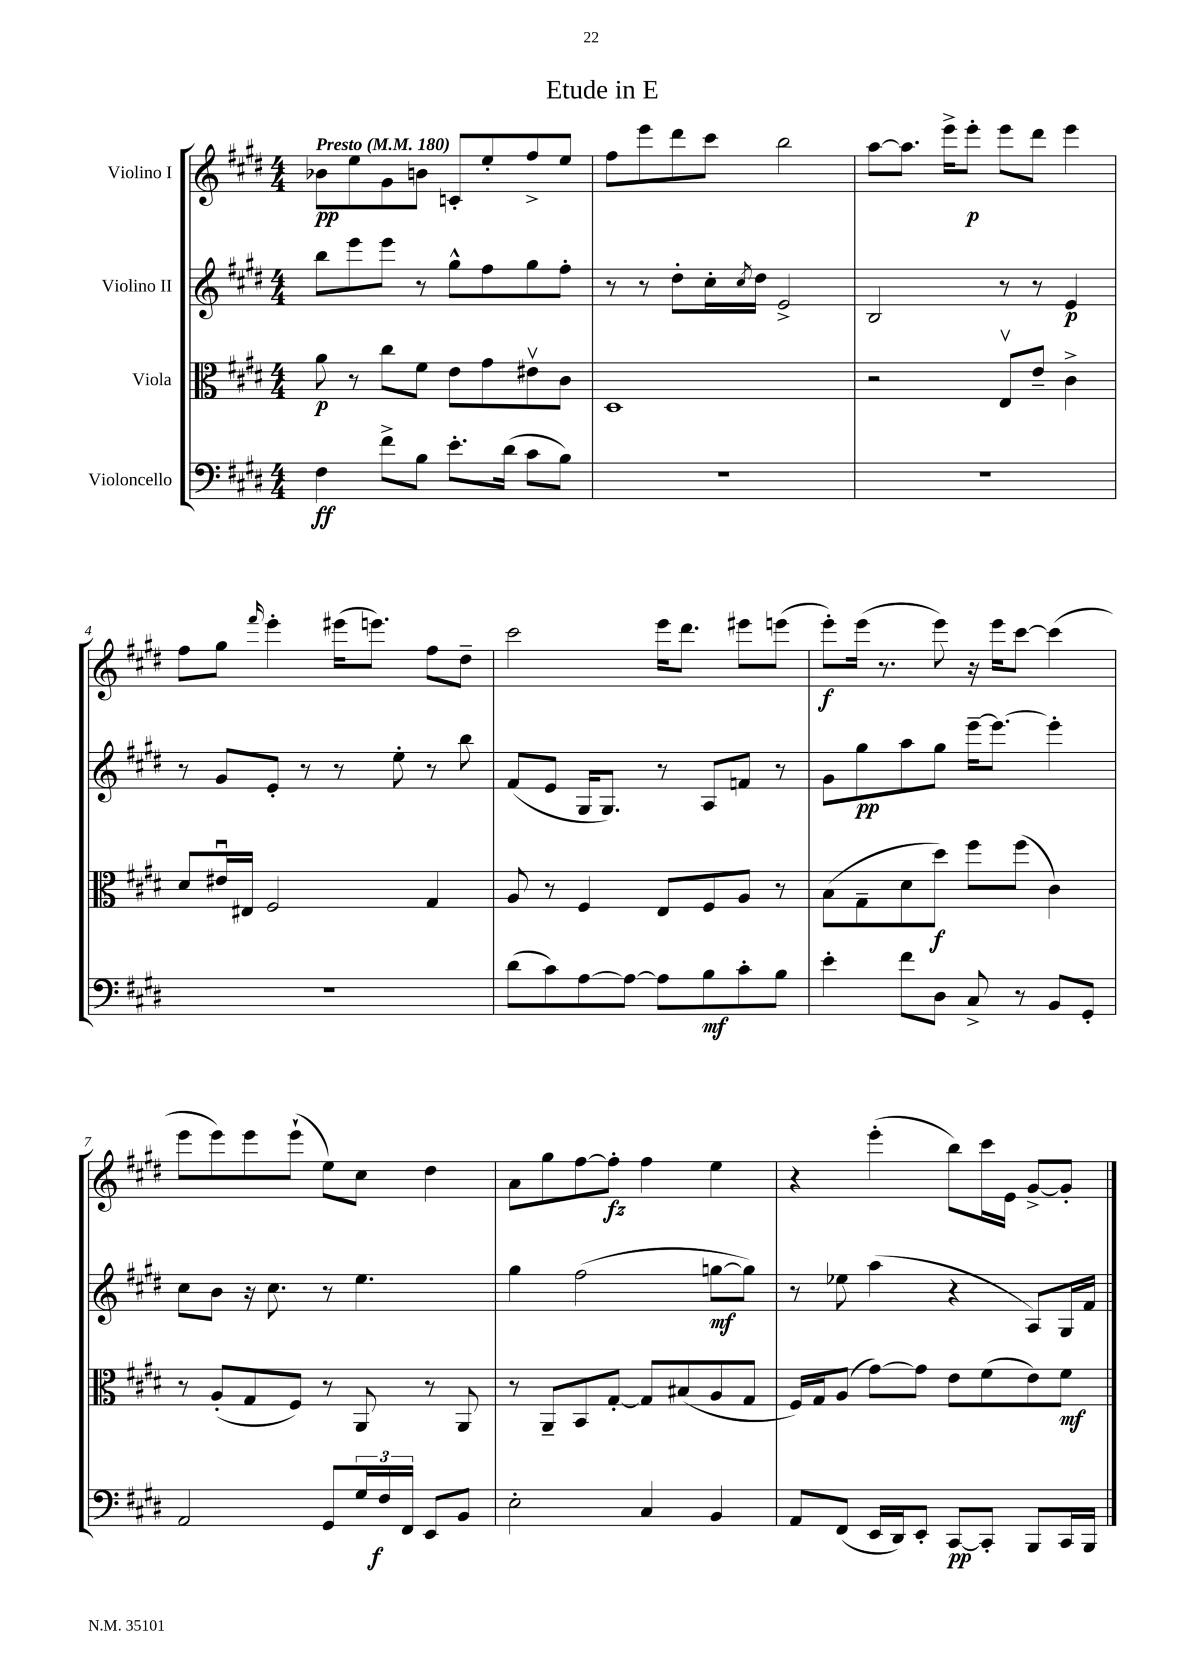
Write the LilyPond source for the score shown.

\header { title = "Etude in E" }
<<
\new StaffGroup <<
\new Staff = "s0" \with { instrumentName = "Violino I" } {
    \clef treble \key e \major \numericTimeSignature \time 4/4 \tempo "Presto" 4 = 180
    bes'8\pp e''8 gis'8 b'8 c'8-. e''8-. fis''8-> e''8 |
    fis''8 e'''8 dis'''8 cis'''8 b''2 |
    a''8~ a''8. e'''16-> e'''8-.\p e'''8 dis'''8 e'''4 |
    fis''8 gis''8 \grace { fis'''16 } e'''4-. eis'''16( e'''8.) fis''8 dis''8-- |
    cis'''2 e'''16 dis'''8. eis'''8 e'''8( |
    e'''8-.\f) e'''16( r8. e'''8) r16 e'''16 cis'''8~ cis'''4( |
    e'''8 e'''8) e'''8 e'''8-!( e''8) cis''8 dis''4 |
    a'8 gis''8 fis''8~ fis''8-.\fz fis''4 e''4 |
    r4 e'''4-.( b''8) cis'''16 e'16 gis'8~-> gis'8-. \bar "|." |
}
\new Staff = "s1" \with { instrumentName = "Violino II" } {
    \clef treble \key e \major \numericTimeSignature \time 4/4
    b''8 e'''8 e'''8 r8 gis''8-^ fis''8 gis''8 fis''8-. |
    r8 r8 dis''8-. cis''16-. \acciaccatura { cis''8 } dis''16 e'2-> |
    b2 r8 r8 e'4\p |
    r8 gis'8 e'8-. r8 r8 e''8-. r8 b''8 |
    fis'8( e'8 gis16 gis8.) r8 a8 f'8 r8 |
    gis'8 gis''8\pp a''8 gis''8 e'''16~-- e'''8.~ e'''4-. |
    cis''8 b'8 r16 cis''8. r8 e''4. |
    gis''4 fis''2( g''8~\mf g''8) |
    r8 ees''8 a''4( r4 a8) gis16 fis'16 \bar "|." |
}
\new Staff = "s2" \with { instrumentName = "Viola" } {
    \clef alto \key e \major \numericTimeSignature \time 4/4
    a'8\p r8 cis''8 fis'8 e'8 gis'8 eis'8\upbow cis'8 |
    dis1 |
    r2 e8\upbow e'8-- cis'4-> |
    dis'8 eis'16\downbow eis16 fis2 gis4 |
    a8 r8 fis4 e8 fis8 a8 r8 |
    b8( gis8-- dis'8 dis''8\f) fis''8 fis''8( cis'4) |
    r8 a8-.( gis8 fis8) r8 a,8 r8 a,8 |
    r8 a,8-- b,8 gis8~-. gis8 bis8( a8 gis8 |
    fis16) gis16 a8( gis'8~) gis'8 e'8 fis'8( e'8) fis'8\mf \bar "|." |
}
\new Staff = "s3" \with { instrumentName = "Violoncello" } {
    \clef bass \key e \major \numericTimeSignature \time 4/4
    fis4\ff fis'8-> b8 e'8.-. dis'16( cis'8 b8) |
    R1 |
    R1 |
    R1 |
    dis'8( cis'8) a8~ a8~ a8 b8\mf cis'8-. b8 |
    e'4-. fis'8 dis8 cis8-> r8 b,8 gis,8-. |
    a,2 gis,8 \tuplet 3/2 { gis16 fis16\f fis,16 } e,8 b,8 |
    e2-. cis4 b,4 |
    a,8 fis,8( e,16 dis,16) e,8-. cis,8~\pp cis,8-. b,,8 cis,16 b,,16 \bar "|." |
}
>>
>>
